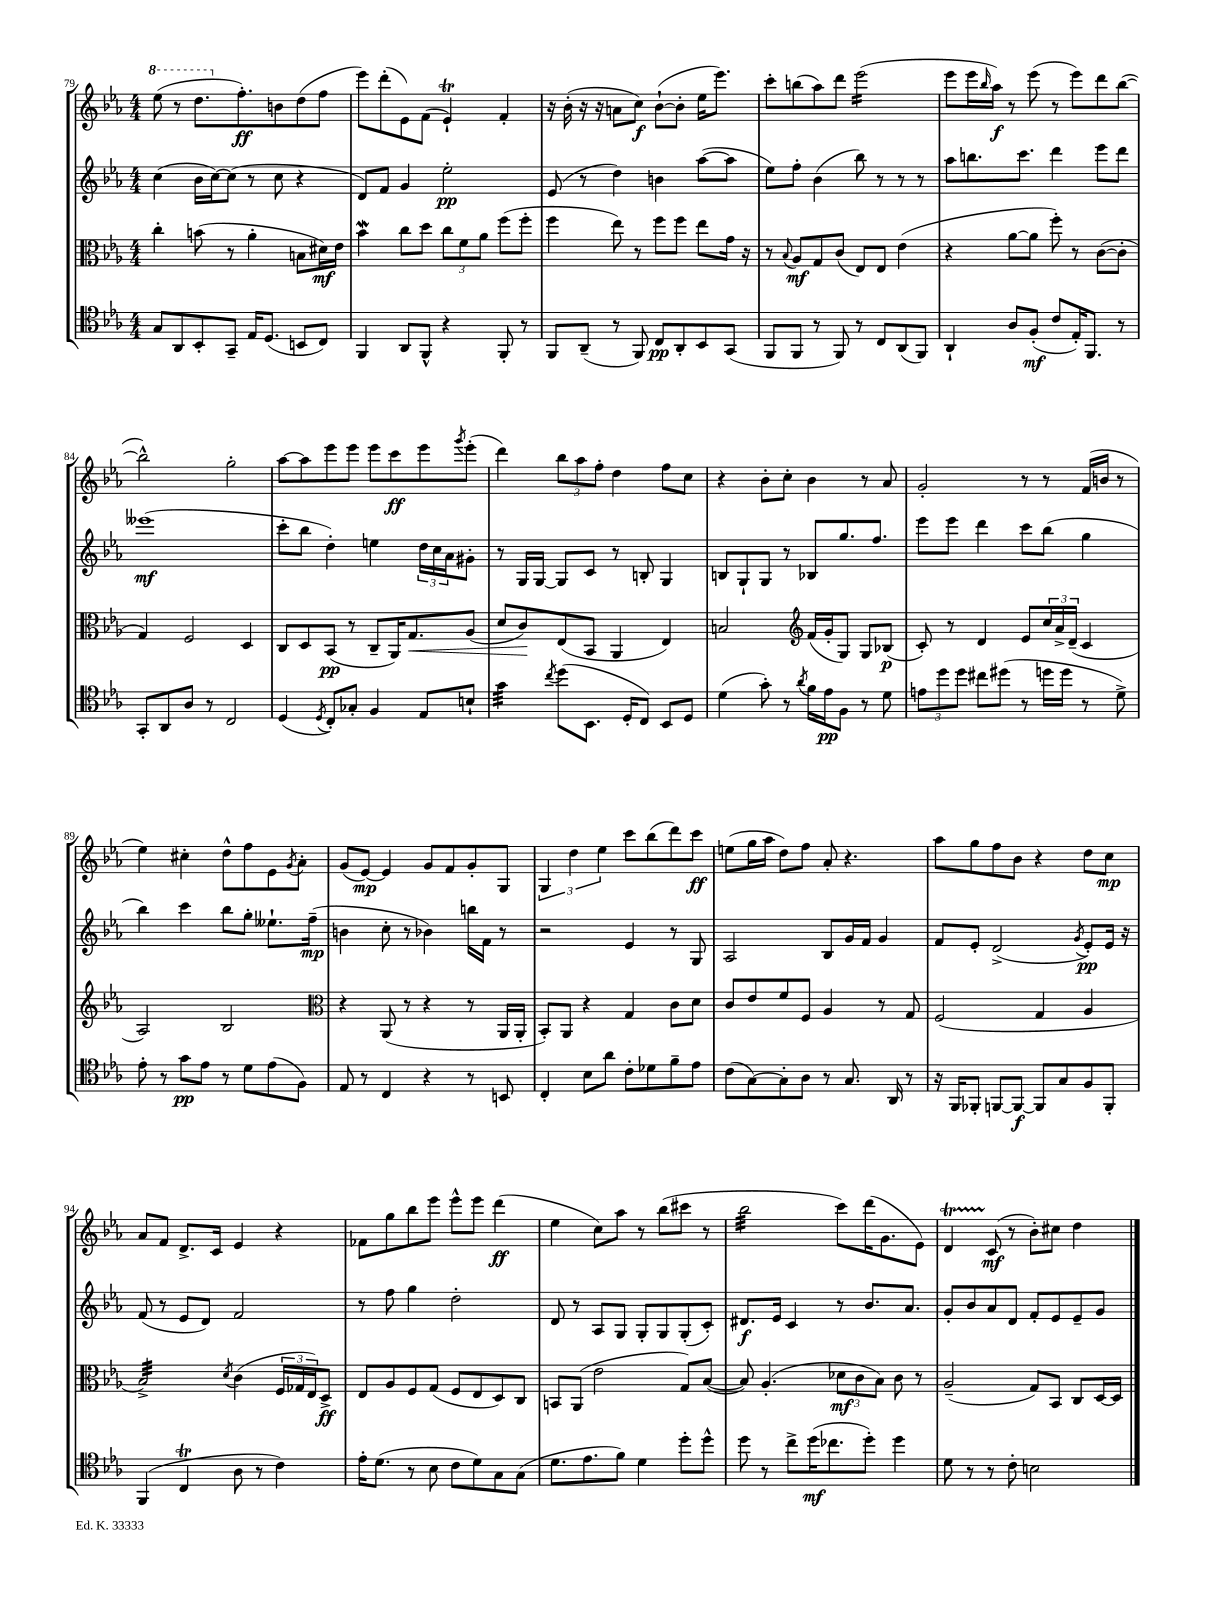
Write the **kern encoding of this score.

**kern	**kern	**kern	**kern
*staff4	*staff3	*staff2	*staff1
*clefC4	*clefC3	*clefG2	*clefG2
*k[b-e-a-]	*k[b-e-a-]	*k[b-e-a-]	*k[b-e-a-]
*M4/4	*M4/4	*M4/4	*M4/4
8G	4cc'	(4cc	(8eee-
8AA-	.	.	8r
8BB-'	(8b	16b-	8.ddd
.	.	[16cc)	.
8GG~	8r	(8cc]	.
.	.	.	8.ff')
16E-	4a-'	8r	.
(8.D	.	.	.
.	.	8cc	8b
8BB	8B	4r	(8dd
8C)	16d#)	.	8ff
.	16e-	.	.
=	=	=	=
4FF	4b-	8d)	8eee-)
.	.	8f	(8ddd'
8AA-	8cc	4g	8e-)
8FF^^	8dd	.	(8f
4r	12cc	2ee-'	4e-`)
.	12f	.	.
.	12a-	.	.
8FF'	(8ff	.	4f'
8r	8ff'	.	.
=	=	=	=
8FF	4ff	(8e-	16r
.	.	.	(16b-'
(8AA-~	.	8r	16r
.	.	.	16r
8r	8ee-)	4dd)	8a
8FF)	8r	.	8cc)
8C	8ff	4b	([8b-`
8AA-'	8ff	.	8b-']
8BB-	8ee-	([8aa-	16ee-
.	.	.	8.eee-)
(8GG	16g	8aa-]	.
.	16r	.	.
=	=	=	=
8FF	8r	8ee-)	8ccc'
.	8qqB-	.	.
8FF	8A-	8ff'	(8bb
8r	8G	(4b-	8aa-)
8FF)	(8c	.	8ddd
8r	8E-)	8bb-)	(2eee-
8C	8E-	8r	.
(8AA-	(4e-	8r	.
8FF)	.	8r	.
=	=	=	=
4AA-`	4r	8aa-	8eee-
.	.	8.bb	16eee-
.	.	.	16qqbb-
.	.	.	16aa-)
8A-	[8a-	.	8r
.	.	8.ccc	.
(8F'	8a-]	.	(8eee-
8c	8ff')	4ddd	8r
16E-')	8r	.	8eee-)
8.FF	.	.	.
.	([8c	8eee-	8ddd
8r	8c']	8ddd	([8bb-
=	=	=	=
8GG'	4G)	(1eee--	2bb-^^])
8AA-	.	.	.
8A-	2F	.	.
8r	.	.	.
2C	.	.	2gg'
.	4D	.	.
=	=	=	=
(4D	8C	8ccc'	[8aa-
.	8D	8bb-	8aa-]
8qD	.	.	.
8C')	(8BB-	4dd')	8eee-
8G-'	8r	.	8eee-
4F	8C~	4ee	8eee-
.	16AA-)	.	8ccc
.	8.G	.	.
8E-	.	24dd	8eee-
.	.	24cc	.
.	.	24a-	.
.	.	.	8qggg
8B`	(8A-	8g#'	(8eee-'
=	=	=	=
4g	8d	8r	4ddd)
.	8c)	16G	.
.	.	[16G	.
8qcc	.	.	.
(8dd	(8E-	8G]	12bb-
.	.	.	12aa-
8.BB-	8BB-	8c	.
.	.	.	12ff'
.	4AA-	8r	4dd
16D'	.	.	.
8C)	.	8B'	.
8BB-	4E-)	4G	8ff
8D	.	.	8cc
=	=	=	=
(4d	2B	8B	4r
.	.	8G`	.
8g')	.	8G	8b-'
8r	.	8r	8cc'
*	*clefG2	*	*
8qa-	.	.	.
16f	(16f	8B-	4b-
16e-	16g'	.	.
8F	8G)	8.gg	.
8r	8G	.	8r
.	.	8.ff	.
8d	(8B-	.	8a-
=	=	=	=
12e	8c')	8eee-	2g'
12dd	.	.	.
.	8r	8eee-	.
12dd	.	.	.
8cc#	4d	4ddd	.
(8dd#	.	.	.
8r	8e-	8ccc	8r
16dd	24cc	(8bb-	8r
.	24a-^	.	.
16dd	.	.	.
.	(24d~	.	.
8r	4c	4gg	(16f
.	.	.	16b
8d^)	.	.	8r
=	=	=	=
8e-'	2A-)	4bb-)	4ee-)
8r	.	.	.
8g	.	4ccc	4cc#'
8e-	.	.	.
8r	2B-	8bb-	8dd^^
8d	.	8gg'	8ff
(8e-	.	8.ee--`	8e-
.	.	.	8qg
8F)	.	.	8a-'
.	.	(16ff~	.
=	=	=	=
*	*clefC3	*	*
8E-	4r	4b	(8g
8r	.	.	[8e-)
4C	(8AA-	8cc'	4e-]
.	8r	8r	.
4r	4r	4b-)	8g
.	.	.	8f
8r	8r	16bb	8g'
.	.	16f	.
8BB	16AA-	8r	8G
.	16AA-'	.	.
=	=	=	=
4C'	8BB-')	2r	6G
.	8AA-	.	.
.	.	.	6dd
8B-	4r	.	.
.	.	.	6ee-
8a-	.	.	.
8c'	4G	4e-	8ccc
8d-	.	.	(8bb-
8f~	8c	8r	8ddd)
8e-	8d	8G	8ccc
=	=	=	=
(8c	8c	2A-	(8ee
[8G)	8e-	.	16gg
.	.	.	16aa-
8G']	8f	.	8dd)
8A-	8F	.	8ff
8r	4A-	8B-	8a-'
8.G	.	16g	4.r
.	.	16f	.
.	8r	4g	.
16AA-	.	.	.
8r	8G	.	.
=	=	=	=
16r	(2F	8f	8aa-
16FF	.	.	.
8FF-'	.	8e-'	8gg
[8FF	.	(2d^	8ff
8FF_	.	.	8b-
8FF]	4G	.	4r
8G	.	.	.
.	.	8qg	.
8F	4A-	8e-')	8dd
8FF'	.	16e-	8cc
.	.	16r	.
=	=	=	=
(4FF	2B-^)	(8f	8a-
.	.	8r	8f
4C	.	8e-	8.d^
.	.	8d)	.
.	.	.	16c
.	8qd	.	.
8A-	(4c	2f	4e-
8r	.	.	.
4c)	24F	.	4r
.	24G-	.	.
.	24E-)	.	.
.	8D^	.	.
=	=	=	=
16e-'	8E-	8r	8f-
(8.d	.	.	.
.	8A-	8ff	8gg
8r	8F	4gg	8bb-
8B-	(8G	.	8eee-
8c	8F	2dd'	8eee-^^
8d)	8E-	.	8eee-
8G	8D)	.	(4ddd
(8G	8C	.	.
=	=	=	=
8.d	8BB	8d	4ee-
.	(8AA-	8r	.
8.e-	.	.	.
.	2e-	8A-	8cc)
8f)	.	8G	8aa-
4d	.	8G'	8r
.	.	8G	(8bb-
8dd'	8G)	(8G'	8ccc#
8dd^^	([8B-	8c')	8r
=	=	=	=
8dd	8B-])	8.d#	2bb-
8r	(4.A-'	.	.
.	.	16e-	.
8cc^	.	4c	.
(16dd	.	.	.
8.cc-	.	.	.
.	12d-	8r	8ccc)
.	12c	.	.
8dd')	.	8.b-	(16ddd
.	12B-)	.	.
.	.	.	8.g
4dd	8c	.	.
.	.	8.a-	.
.	8r	.	8e-)
=	=	=	=
8d	(2A-~	8g'	4d
8r	.	8b-	.
8r	.	8a-	(8c
8c'	.	8d	8r
2B	8G)	8f'	8b-')
.	8BB-	8e-	8cc#
.	8C	8e-~	4dd
.	[16D	8g	.
.	16D]	.	.
==	==	==	==
*-	*-	*-	*-
